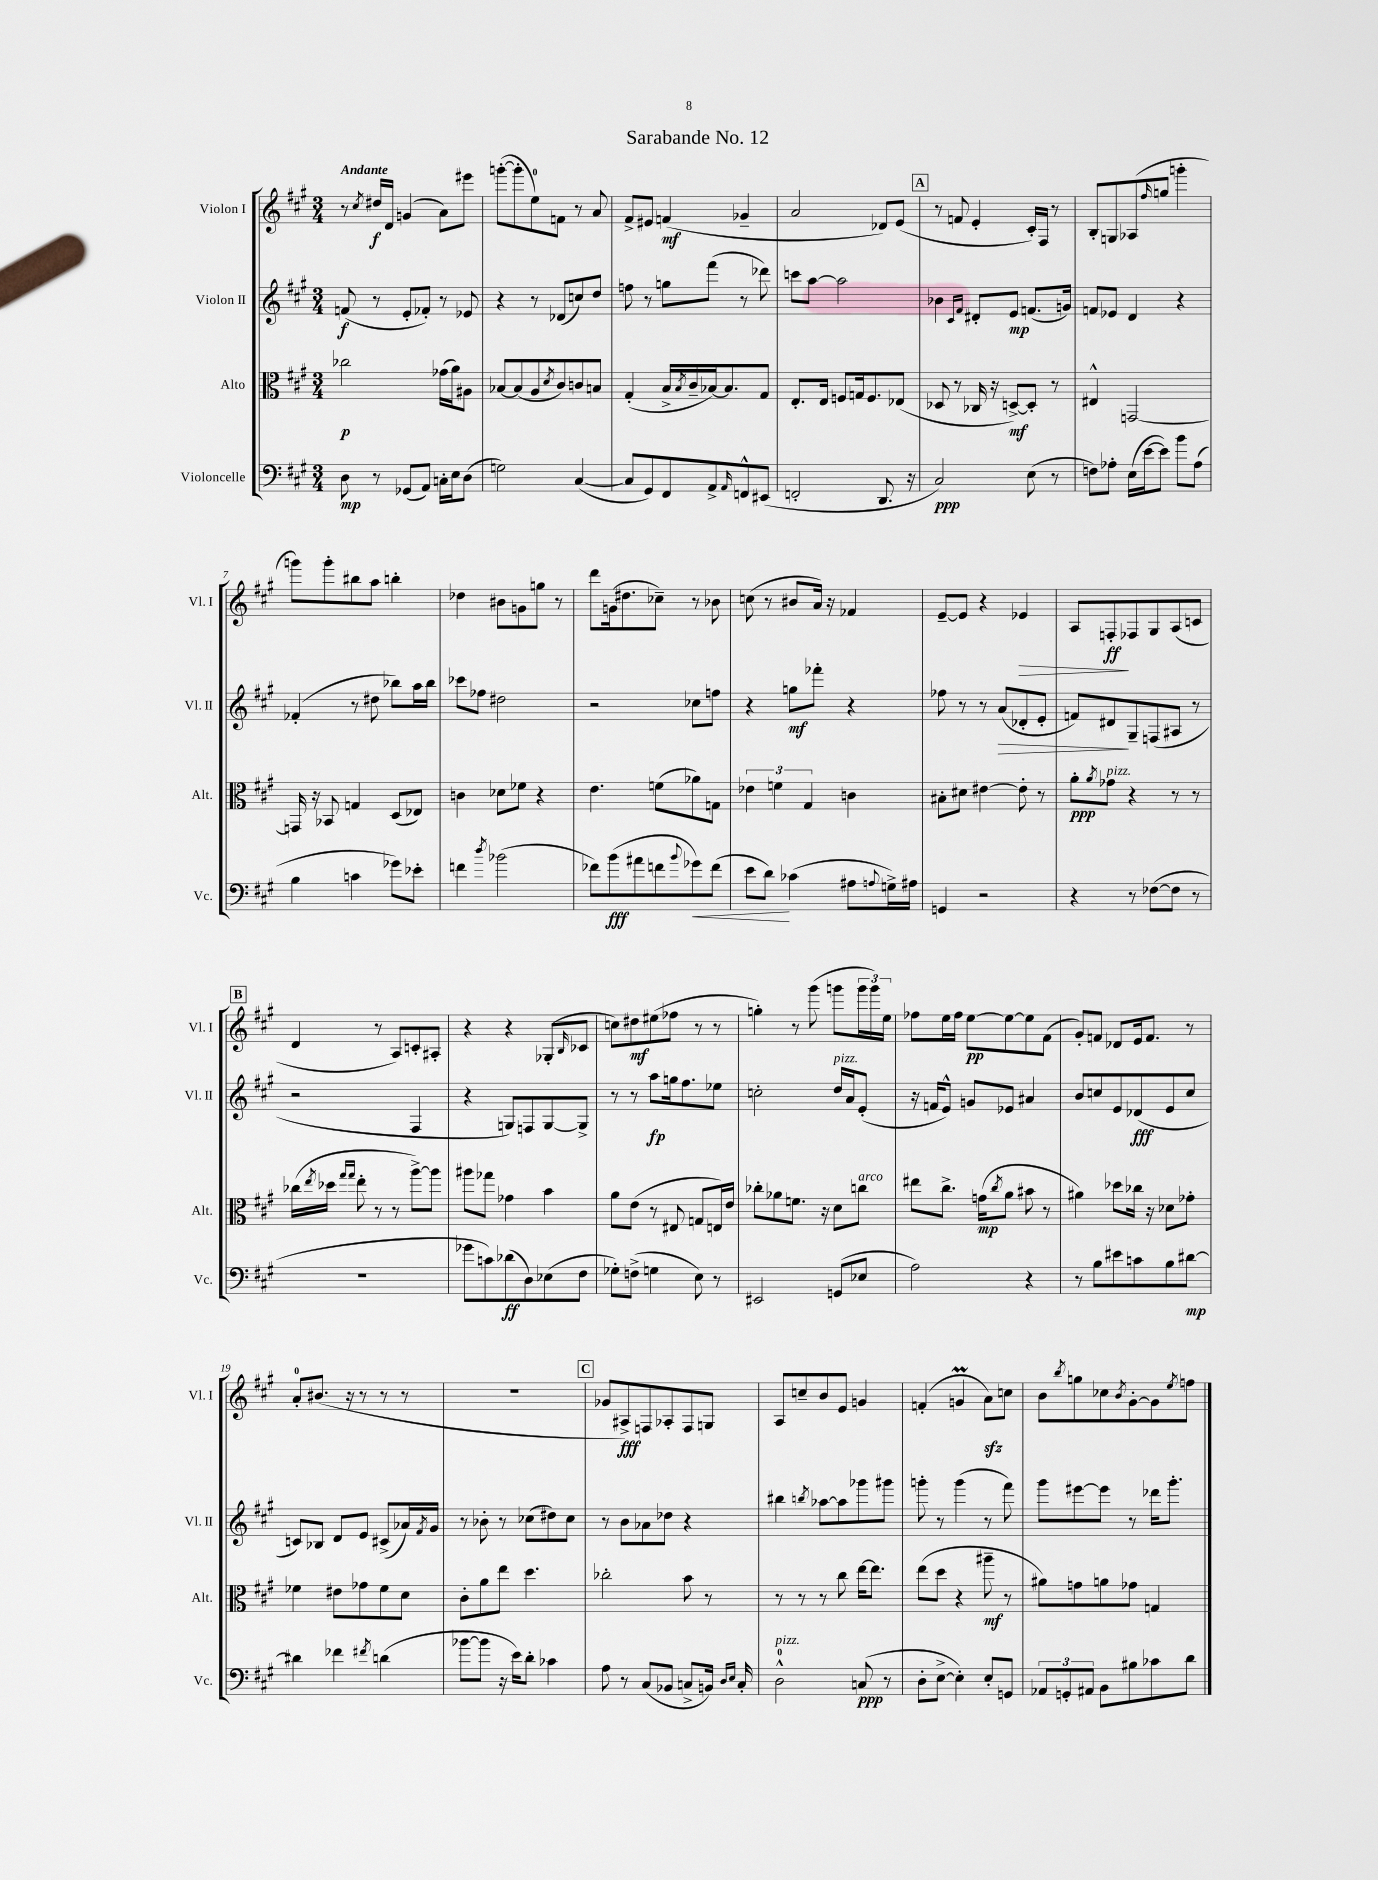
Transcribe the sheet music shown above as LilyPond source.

\header { title = "Sarabande No. 12" }
<<
\new StaffGroup <<
\new Staff = "s0" \with { instrumentName = "Violon I" shortInstrumentName = "Vl. I" } {
    \clef treble \key a \major \numericTimeSignature \time 3/4 \tempo "Andante"
    r8 \acciaccatura { cis''8 } dis''16\f d'16 g'4( a'8) eis'''8 |
    g'''8~-.( g'''8-. e''8-0) f'8 r8 a'8 |
    fis'8-> eis'8 f'4\mf( ges'4-- |
    a'2 des'8) e'8( |
    \mark \markup { \box "A" } r8 f'8 e'4-. cis'16-.) fis16 r8 |
    b8-. g8 aes8( \grace { fis''16 } g''8 g'''4-. |
    g'''8) g'''8-. bis''8 a''8 b''4-. |
    des''4 bis'8 g'8 g''8 r8 |
    d'''8 g'16( dis''8. ces''8--) r8 bes'8 |
    c''8( r8 bis'8 a'16) r16 fes'4 |
    e'8~-- e'8 r4 ees'4\> |
    a8 f8-.\ff\! fes8 gis8 a8( c'8 |
    \mark \markup { \box "B" } d'4 r8 a8) c'8-. ais8-. |
    r4 r4 ges8-.( \grace { b16 } ces'8 |
    c''8) dis''8\mf eis''8( fes''8 r8 r8 |
    g''4-.) r8 gis'''8( g'''8 \tuplet 3/2 { g'''16 g'''16) e''16 } |
    fes''8 e''16 fes''16 e''8~\pp e''8~ e''8 fis'8( |
    gis'8-.) f'8 des'8 e'16 f'8. r8 |
    a'8-0-. bis'8.( r16 r8 r8 r8 |
    R2. |
    \mark \markup { \box "C" } ges'8 ais8->\fff) f8 aes8-. f8 g8 |
    a8 c''8-- b'8 e'8 g'4 |
    f'4-.( g'4\prall a'8\sfz) c''8 |
    b'8 \acciaccatura { b''8 } g''8 ces''8 \acciaccatura { b'8 } gis'8~-. gis'8 \acciaccatura { e''8 } f''8 \bar "|." |
}
\new Staff = "s1" \with { instrumentName = "Violon II" shortInstrumentName = "Vl. II" } {
    \clef treble \key a \major \numericTimeSignature \time 3/4
    f'8\f( r8 e'8-. fes'8-.) r8 ees'8 |
    r4 r8 des'8( c''8) d''8 |
    f''8 r8 g''8 fis'''8( r8 des'''8) |
    c'''8 a''8~ a''2 |
    \mark \markup { \box "A" } bes'4 \grace { cis'16 fis'16 } dis'8-. e'8\mp f'8.( g'16) |
    f'8 ees'8 d'4 r4 |
    fes'4-.( r8 dis''8 bes''8) a''16 bes''16 |
    ces'''8 fes''8 dis''2 |
    r2 ces''8 f''8 |
    r4 g''8\mf fes'''8-. r4 |
    fes''8 r8 r8 a'8\>( des'8-. e'8-. |
    f'8) dis'8\! gis8-- f8( ais8 r8 |
    \mark \markup { \box "B" } r2 fis4 |
    r4 g8) f8 g8~ g8-> |
    r8 r8 a''8\fp g''16 fis''8. ees''8 |
    c''2-. d''16^\markup { \italic "pizz." } a'16 e'8-.( |
    r16 f'16 e'8-^) g'8 ees'8 ais'4 |
    b'8 c''8 e'8 des'8\fff( e'8 c''8 |
    c'8) bes8 d'8 e'8 cis'8->( aes'16) \acciaccatura { fis'8 } gis'16 |
    r8 bes'8-. r8 ces''8( dis''8) ces''8 |
    \mark \markup { \box "C" } r8 b'8 aes'8 des''8 r4 |
    bis''4 \acciaccatura { b''8 } aes''8~ aes''8 ges'''8 gis'''8 |
    g'''8-. r8 g'''4( r8 fis'''8) |
    gis'''8 eis'''8~ eis'''8 r8 des'''16 gis'''8.-. \bar "|." |
}
\new Staff = "s2" \with { instrumentName = "Alto" shortInstrumentName = "Alt." } {
    \clef alto \key a \major \numericTimeSignature \time 3/4
    ces''2\p ges'16( a'16) ais8 |
    bes8~ bes8( a8 \acciaccatura { d'8 } cis'8) c'8 b8 |
    gis4-.( b16-> \acciaccatura { b8 } cis'16-- bes16~) bes8. gis8 |
    e8.-. e16 f8 g16 f8. ees8( |
    \mark \markup { \box "A" } des8 r8 ces16 r16 d8~->\mf) d8-. r8 |
    eis4-^ g,2~ |
    g,16 r16 bes,8 g4 d8( ees8) |
    c'4 des'8 fes'8 r4 |
    e'4. f'8( aes'8) g8 |
    \tuplet 3/2 { ees'4 f'4 gis4 } c'4 |
    bis8-. dis'8 eis'4~ eis'8-. r8 |
    a'8-.\ppp \acciaccatura { a'8 } ges'8^\markup { \italic "pizz." } r4 r8 r8 |
    \mark \markup { \box "B" } ces''16( \acciaccatura { e''8 } des''16 \grace { gis''16 gis''16 } e''8-. r8 r8 a''8~->) a''8 |
    ais''8 ges''8 ges'4 b'4 |
    a'8 e'8( r8 eis8 g8 e16) e'16 |
    ces''8-. aes'8 f'8. r16 d'8 c''8^\markup { \italic "arco" } |
    eis''8 cis''8.-> g'16\mp( \acciaccatura { cis''8 } a'8 bis'8 r8 |
    ais'4) des''8 ces''16 r16 des'8 ges'8-. |
    fes'4 eis'8 ges'8 fes'8 d'8 |
    cis'8-. a'8 e''8 d''4. |
    \mark \markup { \box "C" } ces''2-. b'8 r8 |
    r8 r8 r8 cis''8 e''16~ e''8. |
    e''8( d''8 r4 ais''8--\mf r8 |
    ais'8) g'8 a'8 ges'8 g4 \bar "|." |
}
\new Staff = "s3" \with { instrumentName = "Violoncelle" shortInstrumentName = "Vc." } {
    \clef bass \key a \major \numericTimeSignature \time 3/4
    d8\mp r8 ges,8( a,8) c16-. e16 d8( |
    g2) cis4~( |
    cis8 gis,8) fis,8 a,8-> \grace { a,16 } f,8-^ eis,8( |
    f,2-. d,8. r16 |
    \mark \markup { \box "A" } cis2\ppp) e8( r8 |
    f8) aes8-. e16( e'16~ e'8) b'8 aes8( |
    b4 c'4 ges'8) ees'8-. |
    f'4 \acciaccatura { d''8 } bes'2( |
    fes'8) b'8\fff( ais'8 f'8 \appoggiatura { b'8 } ges'8\<) f'8( |
    e'8 d'8\!) ces'4( ais8 \appoggiatura { a8 } g16->) ais16 |
    g,4 r2 |
    r4 r8 fes8~( fes8 r8 |
    \mark \markup { \box "B" } R2. |
    ges'8 c'8) des'8\ff( d8) ees8( fis8 |
    ges8-.) f8->( g4 e8) r8 |
    eis,2 g,8( ees8 |
    a2) r4 |
    r8 b8 eis'8 c'8 b8 dis'8~\mp |
    dis'4 fes'4 \acciaccatura { fis'8 } d'4( |
    bes'8~ bes'8 r16 e'16) d'8-. ces'4 |
    \mark \markup { \box "C" } a8 r8 cis8( bes,8 c8-> b,16) \grace { d16 e16 } c16-. |
    d2-0-^^\markup { \italic "pizz." } c8\ppp( r8 |
    d8-. e8~-> e4-.) e8-. g,8 |
    \tuplet 3/2 { aes,8 g,8-. ais,8 } b,8 bis8 ces'8 d'8 \bar "|." |
}
>>
>>
